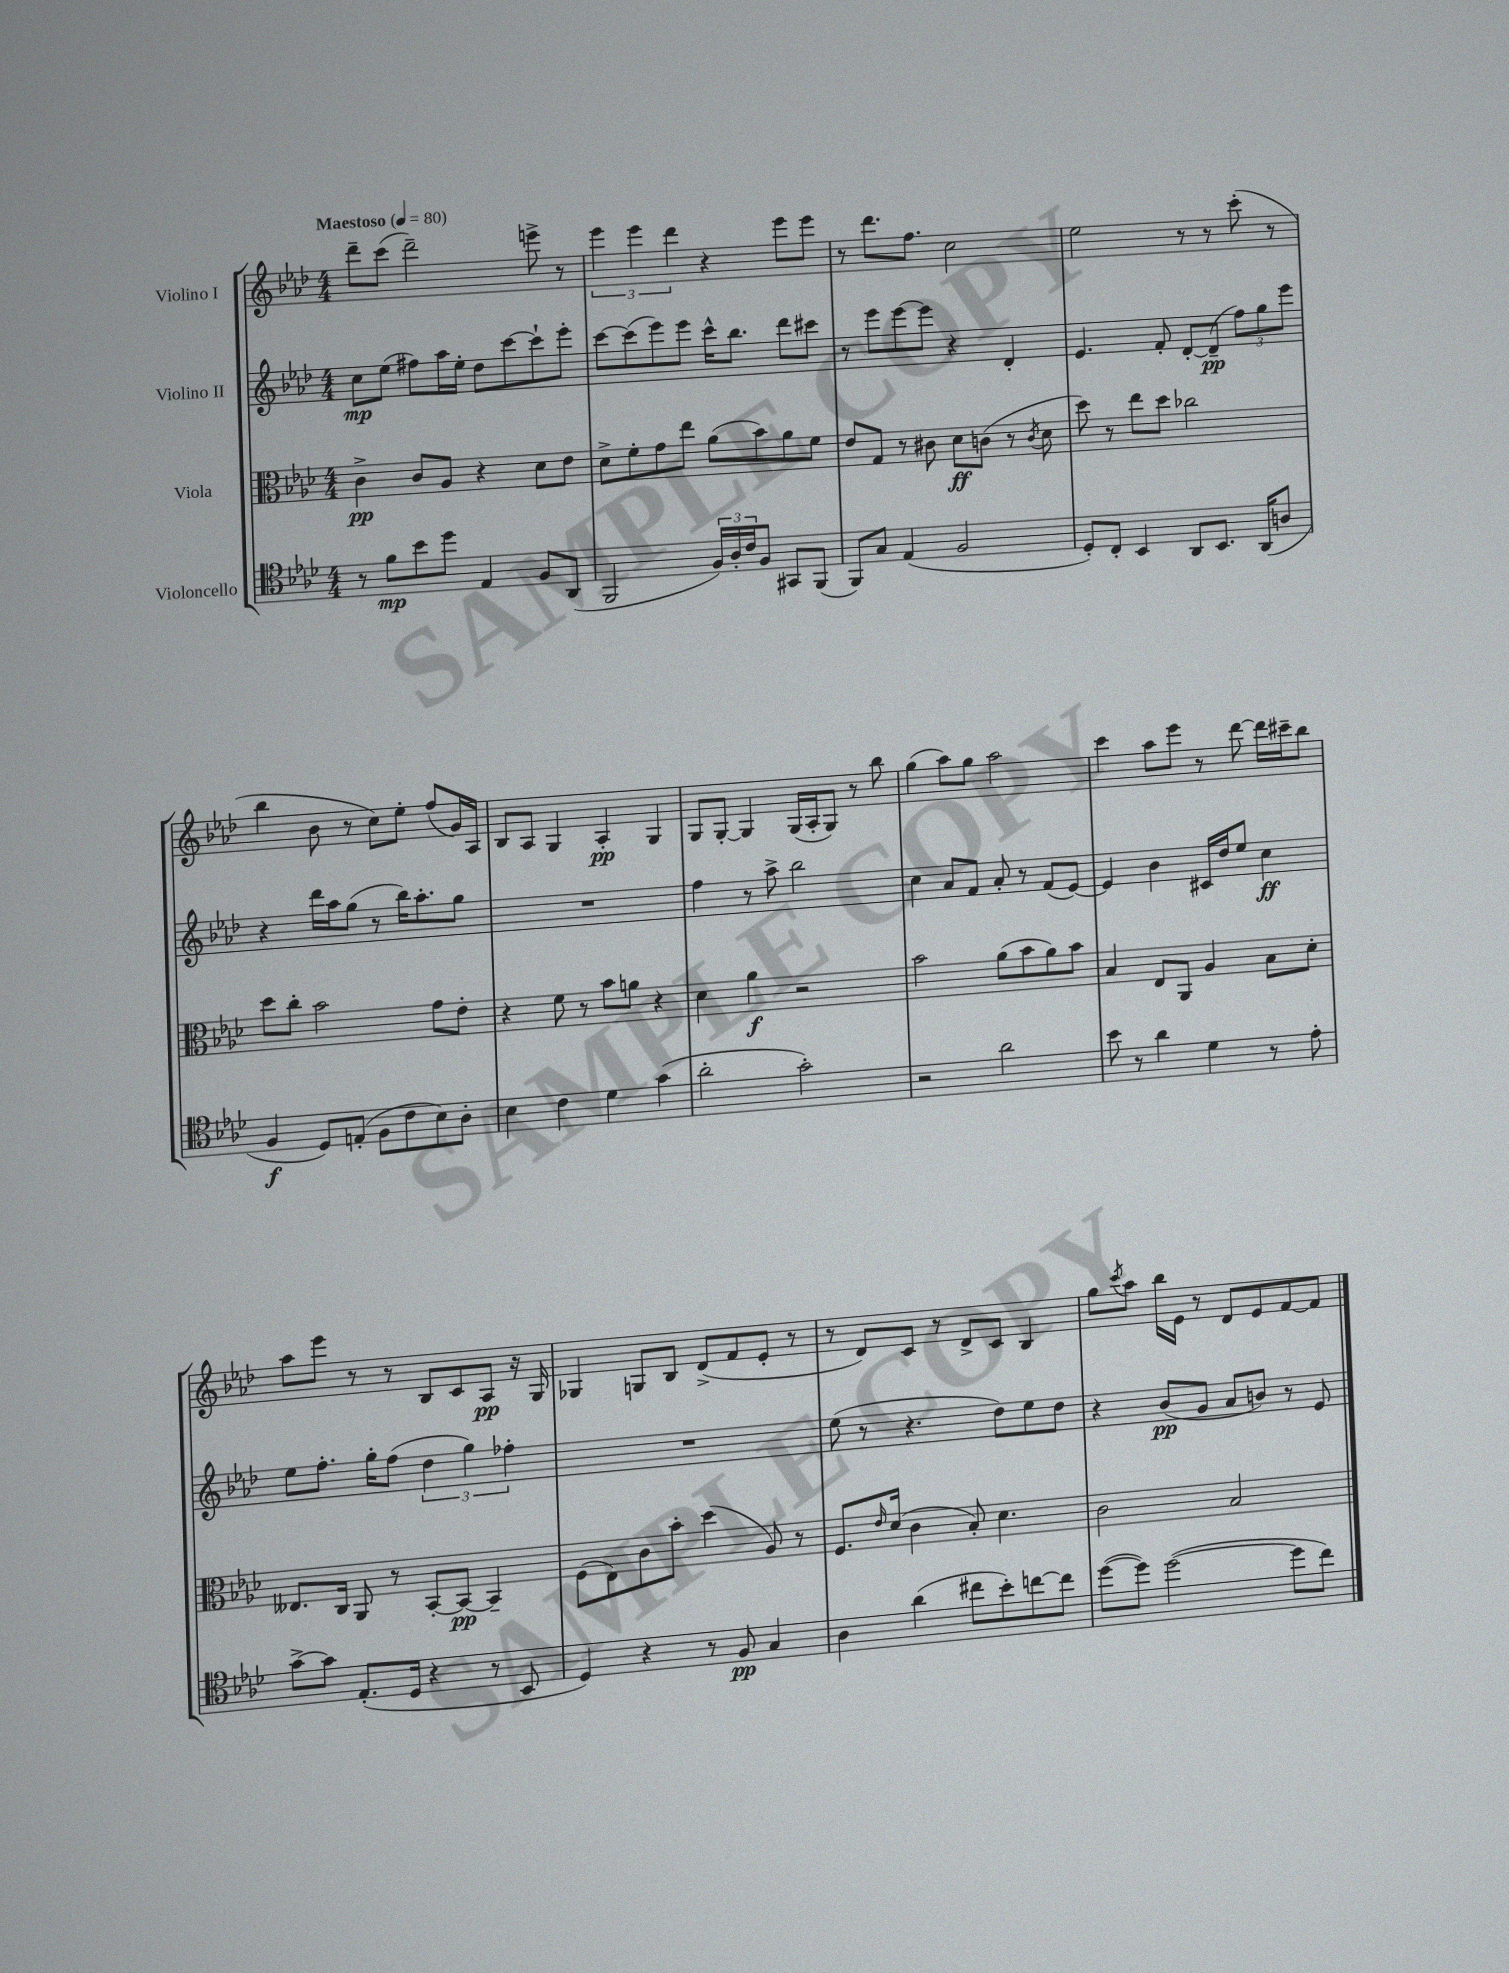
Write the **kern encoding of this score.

**kern	**dynam	**kern	**dynam	**kern	**dynam	**kern	**dynam
*part4	*part4	*part3	*part3	*part2	*part2	*part1	*part1
*staff4	*staff4	*staff3	*staff3	*staff2	*staff2	*staff1	*staff1
*I"Violoncello	*	*I"Viola	*	*I"Violino II	*	*I"Violino I	*
*clefC4	*	*clefC3	*	*clefG2	*	*clefG2	*
*k[b-e-a-d-]	*	*k[b-e-a-d-]	*	*k[b-e-a-d-]	*	*k[b-e-a-d-]	*
*M4/4	*	*M4/4	*	*M4/4	*	*M4/4	*
*MM80	*	*MM80	*	*MM80	*	*MM80	*
=1	=1	=1	=1	=1	=1	=1	=1
!	!	!	!	!	!	!LO:TX:a:B:t=Maestoso	!
8r	.	4c^\	pp	8cc\L	mp	8ddd-~\L	.
8f\L	mp	.	.	(8ee-\J	.	(8ccc\J	.
8b-\	.	8c/L	.	8ff#X\L)	.	2ddd-~\)	.
8dd-\J	.	8A-/J	.	16aa-\L	.	.	.
.	.	.	.	16ee-'\JJ	.	.	.
4E-/	.	4r	.	8dd-\L	.	.	.
.	.	.	.	[8ccc\	.	.	.
8F/L	.	8d-\L	.	8ccc`\]	.	8eeen^\	.
(8AA-/J	.	8e-\J	.	8eee-'\J	.	8r	.
=2	=2	=2	=2	=2	=2	=2	=2
2FF/	.	8d-^\L	.	[8ccc\L	.	6eee-\	.
.	.	8f'\	.	(8ccc\]	.	.	.
.	.	.	.	.	.	6eee-\	.
.	.	8g\	.	8eee-\)	.	.	.
.	.	.	.	.	.	6ddd-\	.
.	.	8ee-\J	.	8eee-\J	.	.	.
24F/LL)	.	(8a-\L	.	16ccc^^\KL	.	4r	.
24A-'/	.	.	.	.	.	.	.
.	.	.	.	8.bb-\J	.	.	.
24c/J	.	.	.	.	.	.	.
8F/J	.	8b-\)	.	.	.	.	.
8GG#X/L	.	8a-\	.	8ddd-\L	.	8eee-\L	.
(8FF/J	.	8f\J	.	8ccc#X\J	.	8eee-\J	.
=3	=3	=3	=3	=3	=3	=3	=3
8FF/L)	.	8e-/L	.	8r	.	8r	.
8G/J	.	8G/J	.	8eee-\L	.	8.ddd-\L	.
(4E-/	.	8r	.	[8eee-\	.	.	.
.	.	.	.	.	.	8.ff\J	.
.	.	8c#X\	.	8eee-\J]	.	.	.
2F/	.	8d-\L	ff	4r	.	2cc\	.
.	.	(8cn\J	.	.	.	.	.
.	.	8r	.	4d-'/	.	.	.
.	.	8qc/	.	.	.	.	.
.	.	8d-\	.	.	.	.	.
=4	=4	=4	=4	=4	=4	=4	=4
8D-'/L)	.	8dd-\)	.	4.e-/	.	2ee-\	.
8C'/J	.	8r	.	.	.	.	.
4BB-/	.	8ee-\L	.	.	.	.	.
.	.	8dd-\J	.	8f'/	.	.	.
8AA-/L	.	2cc-X\	.	[8d-'/L	.	8r	.
8.BB-/J	.	.	.	(8d-~/J]	pp	8r	.
.	.	.	.	12ff\L)	.	(8ccc'\	.
(16AA-/KL	.	.	.	.	.	.	.
.	.	.	.	12gg\	.	.	.
8An/J	.	.	.	.	.	8r	.
.	.	.	.	12eee-\J	.	.	.
!!LO:LB:g=z
=5	=5	=5	=5	=5	=5	=5	=5
4F/	f	8dd-\L	.	4r	.	4bb-\	.
.	.	8cc'\J	.	.	.	.	.
8D-/L)	.	2b-\	.	16ddd-\LL	.	8b-\	.
.	.	.	.	16aa-\J	.	.	.
(8En'/J	.	.	.	(8gg\J	.	8r	.
8F\L	.	.	.	8r	.	8cc\L)	.
8c\	.	.	.	16bb-\KL)	.	8ee-'\J	.
.	.	.	.	8.aa-'\	.	.	.
8B-\)	.	8g\L	.	.	.	(8ff/L	.
8A-'\J	.	8e-'\J	.	8gg\J	.	16g/L)	.
.	.	.	.	.	.	16A-/JJ	.
=6	=6	=6	=6	=6	=6	=6	=6
4B-\	.	4r	.	1r	.	8B-/L	.
.	.	.	.	.	.	8A-/J	.
4c\	.	8f\	.	.	.	4G/	.
.	.	8r	.	.	.	.	.
4d-\	.	8b-\L	.	.	.	4A-'/	pp
.	.	8an\J	.	.	.	.	.
(4g\	.	4r	.	.	.	4G/	.
=7	=7	=7	=7	=7	=7	=7	=7
2a-'\	.	4d-\	.	4ff\	.	8G/L	.
.	.	.	.	.	.	[8G'/J	.
.	.	4a-\	f	8r	.	4G/]	.
.	.	.	.	8aa-^\	.	.	.
2g'\)	.	2r	.	2bb-\	.	(16G/LL	.
.	.	.	.	.	.	16A-'/J	.
.	.	.	.	.	.	8G/J)	.
.	.	.	.	.	.	8r	.
.	.	.	.	.	.	8bb-\	.
=8	=8	=8	=8	=8	=8	=8	=8
2r	.	2b-\	.	4cc\	.	(4gg\	.
.	.	.	.	8a-/L	.	8aa-\L)	.
.	.	.	.	8f/J	.	8gg\J	.
2a-\	.	(8a-\L	.	8a-'/	.	2aa-\	.
.	.	8b-\	.	8r	.	.	.
.	.	8a-\)	.	(8f/L	.	.	.
.	.	8b-\J	.	[8e-/J)	.	.	.
=9	=9	=9	=9	=9	=9	=9	=9
8b-\	.	4B-/	.	4e-/]	.	4ccc\	.
8r	.	.	.	.	.	.	.
4a-\	.	8E-/L	.	4b-\	.	8aa-\L	.
.	.	8AA-/J	.	.	.	8eee-\J	.
4d-\	.	4A-/	.	16c#X/LL	.	8r	.
.	.	.	.	16dd-/J	.	.	.
.	.	.	.	8ee-/J	.	[8ddd-\	.
8r	.	8B-\L	.	4cc\	ff	16ddd-\LL]	.
.	.	.	.	.	.	16ccc#X~\J	.
8e-'\	.	8d-'\J	.	.	.	8bb-\J	.
!!LO:LB:g=z
=10	=10	=10	=10	=10	=10	=10	=10
[8g^\L	.	8.E--X/L	.	8ee-\L	.	8aa-\L	.
8g\J]	.	.	.	8.ff'\J	.	8eee-\J	.
.	.	16C/Jk	.	.	.	.	.
(8.E-'/L	.	8AA-/	.	.	.	8r	.
.	.	.	.	16gg'\KL	.	.	.
.	.	8r	.	(8ff\J	.	8r	.
16D-/Jk	.	.	.	.	.	.	.
4r	.	[8BB-'/L	.	6dd-\	.	8B-/L	.
.	.	8BB-/J_	pp	.	.	8c/	.
.	.	.	.	6gg\)	.	.	.
8r	.	4BB-~/]	.	.	.	8A-/J	pp
.	.	.	.	6ff-X'\	.	.	.
8BB-/	.	.	.	.	.	16r	.
.	.	.	.	.	.	16G/	.
=11	=11	=11	=11	=11	=11	=11	=11
4D-/)	.	(8F\L	.	1r	.	4G-X/	.
.	.	8E-\)	.	.	.	.	.
4r	.	8c\	.	.	.	8Gn/L	.
.	.	8b-'\J	.	.	.	8B-/J	.
8r	.	(4dd-\	.	.	.	(8d-^/L	.
8F/	pp	.	.	.	.	8f/	.
4G/	.	8A-/)	.	.	.	8e-'/J	.
.	.	8r	.	.	.	8r	.
=12	=12	=12	=12	=12	=12	=12	=12
4A-\	.	8.F/L	.	(8ee-\	.	8r	.
.	.	.	.	8r	.	8d-/L)	.
.	.	16qqe-/	.	.	.	.	.
.	.	(16d-/Jk	.	.	.	.	.
(4a-\	.	4c\	.	4.r	.	8c/J	.
.	.	.	.	.	.	8r	.
8cc#X\L	.	8B-'/)	.	.	.	8d-^/L	.
8b-'\)	.	4.d-\	.	8dd-\L)	.	8c/J	.
[8ccn\	.	.	.	8ee-\	.	4B-/	.
8cc\J]	.	.	.	8dd-\J	.	.	.
=13	=13	=13	=13	=13	=13	=13	=13
([8dd-\L	.	2c\	.	4r	.	8gg\L	.
.	.	.	.	.	.	8qccc/	.
8dd-\J])	.	.	.	.	.	8aa-\J	.
([2dd-\	.	.	.	(8b-/L	pp	16bb-\LL	.
.	.	.	.	.	.	16e-\JJ	.
.	.	.	.	8g/J	.	8r	.
.	.	2B-/	.	8a-/L	.	8d-/L	.
.	.	.	.	8bn/J)	.	8e-/	.
8dd-\L]	.	.	.	8r	.	[8f/	.
8cc\J)	.	.	.	8e-/	.	8f/J]	.
==	==	==	==	==	==	==	==
*-	*-	*-	*-	*-	*-	*-	*-
